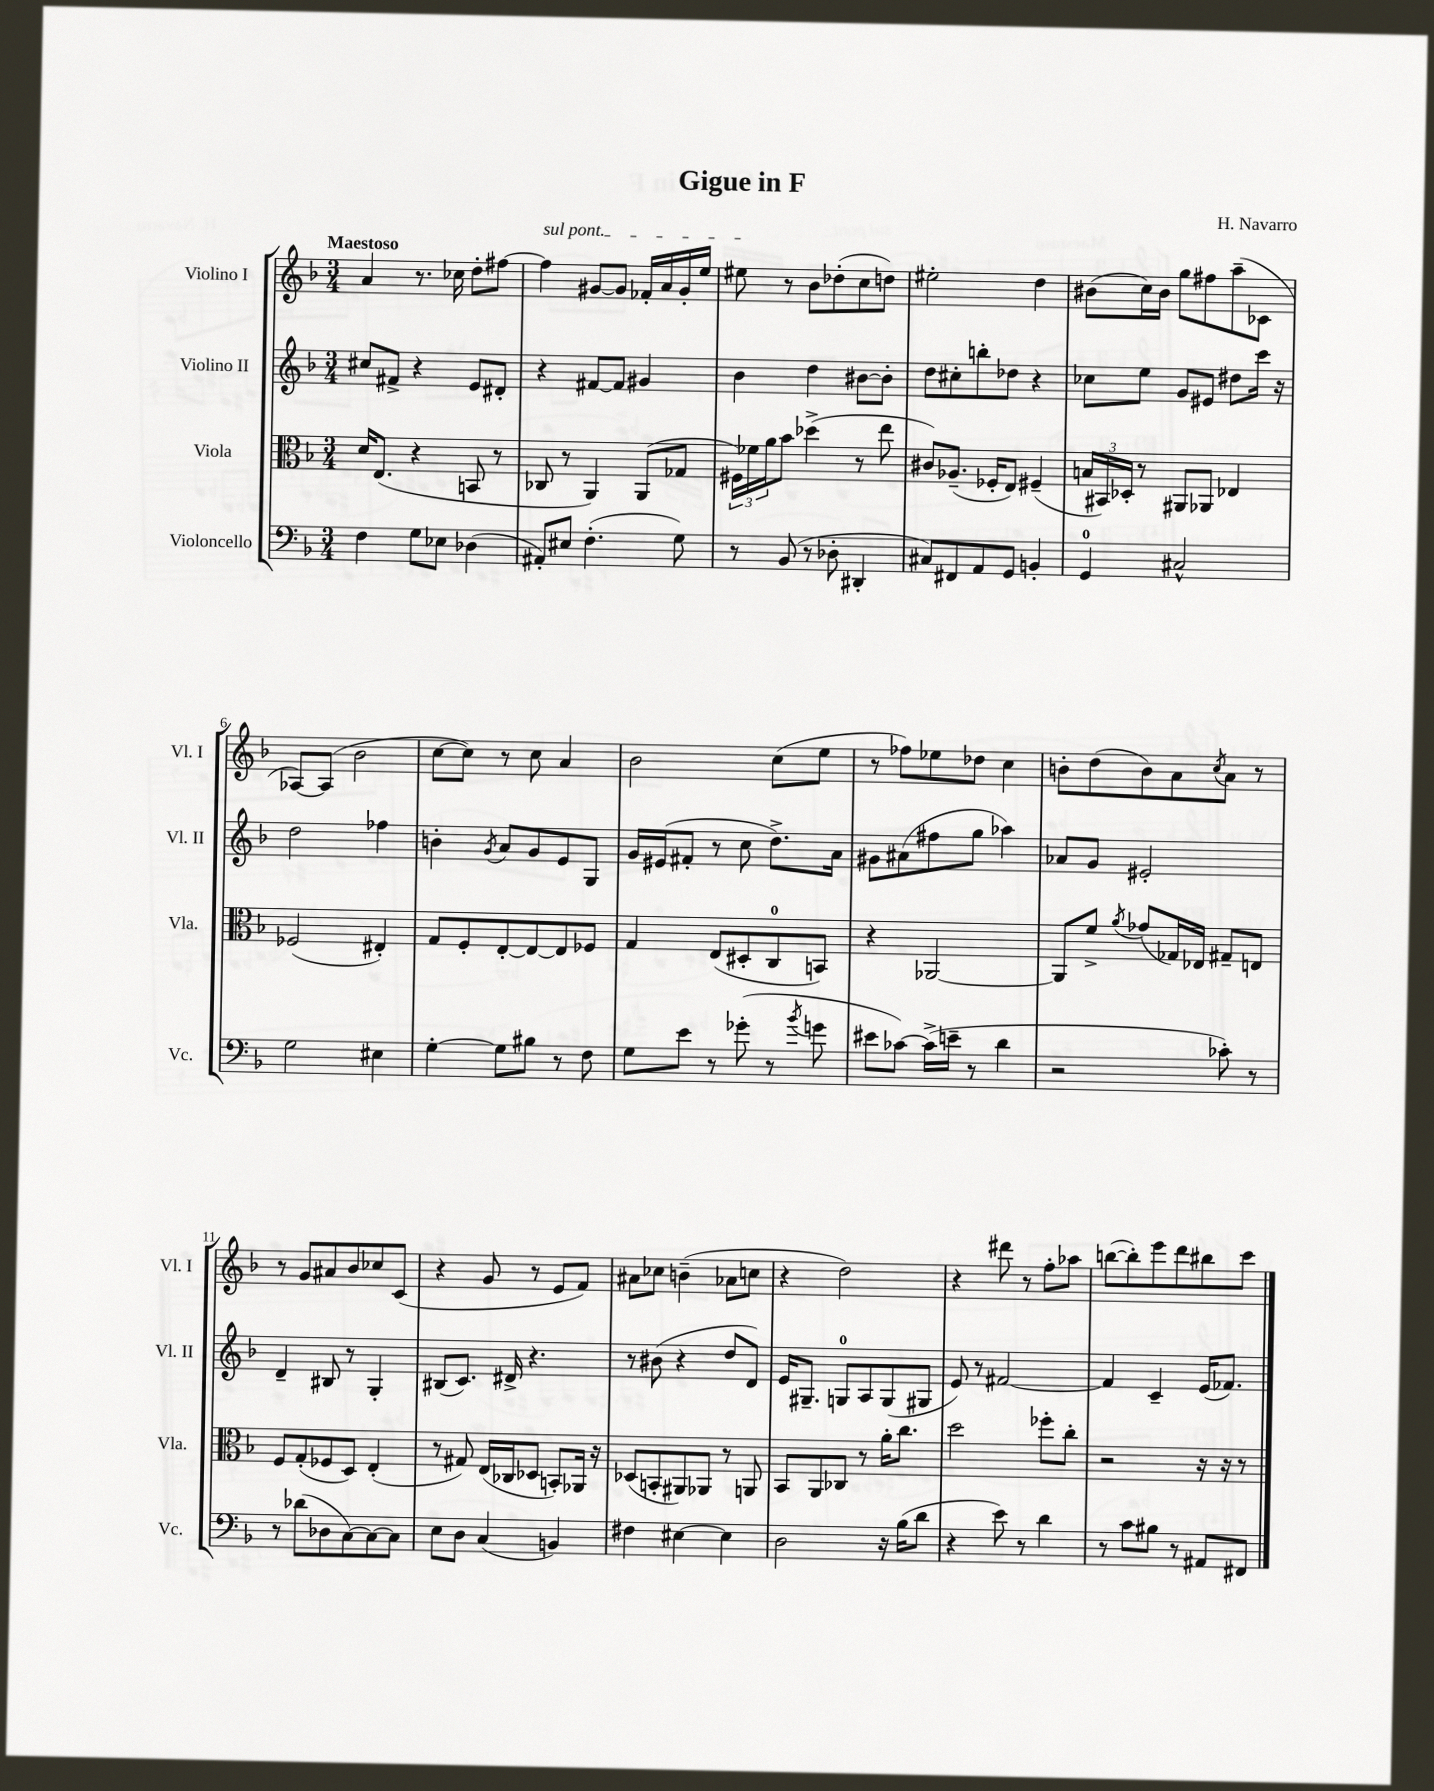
\header { title = "Gigue in F" composer = "H. Navarro" }
<<
\new StaffGroup <<
\new Staff = "s0" \with { instrumentName = "Violino I" shortInstrumentName = "Vl. I" } {
    \clef treble \key f \major \numericTimeSignature \time 3/4 \tempo "Maestoso"
    a'4 r8. ces''16 d''8-. fis''8~ |
    \once \override TextSpanner.bound-details.left.text = \markup { \italic "sul pont." } fis''4\startTextSpan gis'8~ gis'8 fes'16-. a'16 gis'16-. e''16 |
    eis''8\stopTextSpan r8 bes'8 des''8-.( c''8 d''8) |
    eis''2-. d''4 |
    bis'8( c''16) bis'16 g''8 fis''8 a''8--( ces'8 |
    aes8~) aes8( bes'2 |
    c''8~ c''8) r8 c''8 a'4 |
    bes'2 c''8( e''8 |
    r8 fes''8) ees''8 des''8 c''4 |
    b'8-. d''8( b'8) a'8 \acciaccatura { c''8 } a'8 r8 |
    r8 g'8 ais'8 bes'8 ces''8 c'8( |
    r4 g'8 r8 e'8 f'8) |
    ais'8 ces''8 b'4--( aes'8 c''8 |
    r4 d''2) |
    r4 dis'''8 r8 f''8-. aes''8 |
    b''8~( b''8-.) e'''8 d'''8 bis''8 c'''8 \bar "|." |
}
\new Staff = "s1" \with { instrumentName = "Violino II" shortInstrumentName = "Vl. II" } {
    \clef treble \key f \major \numericTimeSignature \time 3/4
    cis''8 fis'8-> r4 e'8 dis'8-. |
    r4 fis'8~ fis'8 gis'4 |
    bes'4 d''4 bis'8~ bis'8-. |
    d''8 cis''8-. b''8-. des''8 r4 |
    ces''8 e''8 g'8 eis'8 dis''8 c'''16 r16 |
    d''2 fes''4 |
    b'4-. \acciaccatura { g'8 } a'8 g'8 e'8 g8 |
    g'16 eis'16( fis'8-. r8 c''8 d''8.->) a'16 |
    gis'8 ais'8( fis''8 g''8 aes''4) |
    aes'8 g'8 eis'2-. |
    d'4-- bis8 r8 g4-. |
    bis8( c'8.) dis'16-> r4. |
    r8 bis'8( r4 d''8 d'8) |
    e'16 gis8.-- g8-0 a8 g8( gis8 |
    e'8) r8 fis'2~ |
    fis'4 c'4-- e'16( fes'8.) \bar "|." |
}
\new Staff = "s2" \with { instrumentName = "Viola" shortInstrumentName = "Vla." } {
    \clef alto \key f \major \numericTimeSignature \time 3/4
    d'16 e8.( r4 b,8 r8 |
    ces8 r8 a,4) a,8( ges8 |
    \tuplet 3/2 { fis16) fes'16 a'16 } bes'8 des''4->( r8 e''8 |
    cis'8) aes8.--( fes16-. e8) fis4--( |
    \tuplet 3/2 { b16 bis,16) des16-. } r8 ais,8 aes,8 ees4 |
    fes2( eis4-.) |
    g8 f8-. e8~-. e8~ e8 fes8 |
    g4 e8( dis8-. c8-0 b,8) |
    r4 aes,2~ |
    aes,8 f'8-> \acciaccatura { a'8 } ges'8( ges16) ees16 gis8-- e8 |
    f8 g8-.( fes8 d8) e4-.( |
    r8 gis8) e16( ces16 des8 b,8-.) aes,16 r16 |
    des8( b,8-. ais,8) aes,8 r8 a,8 |
    bes,8 a,8 ces8 r8 a'16-. c''8. |
    d''2 fes''8-. c''8-. |
    r2 r16 r16 r8 \bar "|." |
}
\new Staff = "s3" \with { instrumentName = "Violoncello" shortInstrumentName = "Vc." } {
    \clef bass \key f \major \numericTimeSignature \time 3/4
    f4 g8 ees8 des4( |
    ais,8-.) eis8 f4.-.( g8) |
    r8 bes,8( r8 des8-. dis,4-. |
    cis8) fis,8 a,8 g,8 b,4-. |
    g,4-0 cis2-^ |
    g2 eis4 |
    g4~-. g8 bis8 r8 f8 |
    g8 e'8 r8 ges'8-.( r8 \acciaccatura { bes'8 } g'8 |
    eis'8 ces'8~) ces'16->( e'16-- r8 d'4 |
    r2 ces'8-.) r8 |
    r8 des'8( des8 c8~) c8~ c8 |
    e8 d8 c4( b,4) |
    fis4 eis4~ eis4 |
    d2 r16 bes16( d'8 |
    r4 e'8) r8 d'4 |
    r8 c'8 bis8 r8 ais,8 fis,8 \bar "|." |
}
>>
>>
